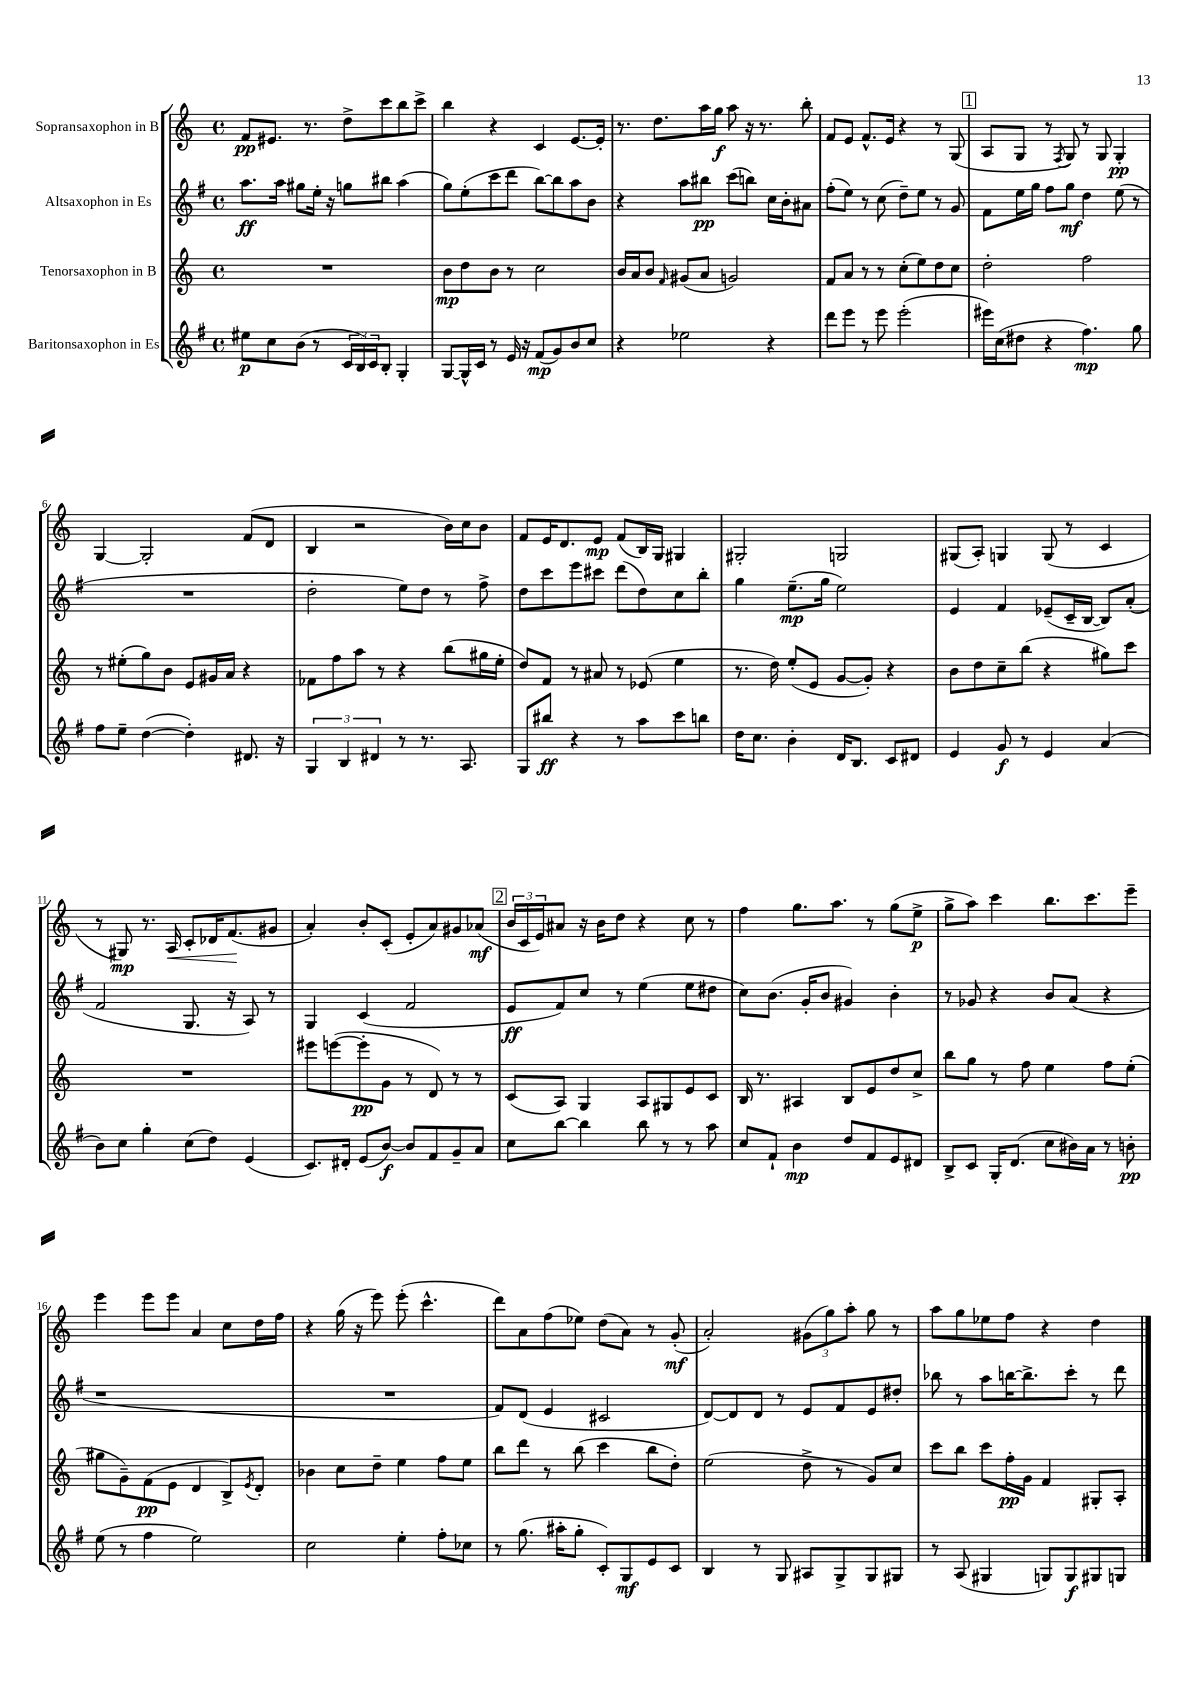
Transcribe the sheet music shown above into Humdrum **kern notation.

**kern	**kern	**kern	**kern
*staff4	*staff3	*staff2	*staff1
*clefG2	*clefG2	*clefG2	*clefG2
*k[f#]	*k[]	*k[f#]	*k[]
*M4/4	*M4/4	*M4/4	*M4/4
*met(c)	*met(c)	*met(c)	*met(c)
8ee#	1r	8.aa	8f
8cc	.	.	8.e#
.	.	16aa	.
(8b	.	8gg#	.
.	.	.	8.r
8r	.	16ee'	.
.	.	16r	.
24c	.	8gg	8dd^
24B)	.	.	.
24c	.	.	.
8B'	.	8bb#	8ccc
4G'	.	(4aa	8bb
.	.	.	8ccc^
=	=	=	=
[8G	8b	8gg)	4bb
16G^^]	8dd	(8ee'	.
16c	.	.	.
8r	8b	8ccc	4r
16e	8r	8ddd	.
16r	.	.	.
(8f#	2cc	[8bb)	4c
8g)	.	8bb]	.
8b	.	8aa	[8.e
8cc	.	8b	.
.	.	.	16e']
=	=	=	=
4r	16b	4r	8.r
.	16a	.	.
.	8b	.	.
.	.	.	8.dd
.	16qqf	.	.
2ee-	(8g#	8aa	.
.	8a	8bb#	16aa
.	.	.	16gg
.	2g)	(8ccc	8aa
.	.	8bb)	16r
.	.	.	8.r
4r	.	16cc	.
.	.	16b'	.
.	.	8a#	8bb'
=	=	=	=
8ddd	8f	(8ff#'	8f
8eee	8a	8ee)	8e
8r	8r	8r	8.f^^
8eee	8r	(8cc	.
.	.	.	16e
(2eee'	(8cc'	8dd~)	4r
.	8ee)	8ee	.
.	8dd	8r	8r
.	8cc	8g	(8G
=	=	=	=
16eee#)	2dd'	8f#	8A
(16cc	.	.	.
8dd#	.	16ee	8G
.	.	16gg	.
4r	.	8ff#	8r
.	.	.	8qF
.	.	8gg	8G)
4.ff#)	2ff	4dd	8r
.	.	.	8G
.	.	(8ee	4G'
8gg	.	8r	.
=	=	=	=
8ff#	8r	1r	[4G
8ee~	(8ee#'	.	.
([4dd	8gg)	.	2G']
.	8b	.	.
4dd'])	8e	.	.
.	16g#	.	.
.	16a	.	.
8.d#	4r	.	(8f
.	.	.	8d
16r	.	.	.
=	=	=	=
6G	8f-	2dd'	4B
.	8ff	.	.
6B	.	.	.
.	8aa	.	2r
6d#	.	.	.
.	8r	.	.
8r	4r	8ee)	.
8.r	.	8dd	.
.	(8bb	8r	16b)
8.A	.	.	16cc
.	16gg#	8ff#^	8b
.	16ee'	.	.
=	=	=	=
8G	8dd)	8dd	8f
8bb#	8f	8ccc	16e
.	.	.	8.d
4r	8r	8eee	.
.	8a#	8ccc#	8e
8r	8r	(8ddd	(8f
8aa	(8e-	8dd)	16B)
.	.	.	16G
8ccc	4ee	8cc	4G#
8bb	.	8bb'	.
=	=	=	=
16dd	8.r	4gg	2G#'
8.cc	.	.	.
.	16dd)	.	.
4b'	(8ee'	(8.ee~	.
.	8e	.	.
.	.	16gg	.
16d	[8g	2ee)	2G
8.B	.	.	.
.	8g'])	.	.
8c	4r	.	.
8d#	.	.	.
=	=	=	=
4e	8b	4e	(8G#
.	8dd	.	8A')
8g	8cc~	4f#	4G
8r	(8bb	.	.
4e	4r	(8e-~	(8G
.	.	16c~	8r
.	.	[16B	.
(4a	8gg#)	8B])	4c
.	8ccc	(8a'	.
=	=	=	=
8b)	1r	2f#	8r
8cc	.	.	8G#)
4gg'	.	.	8.r
.	.	.	16A
(8cc	.	8.G	8c'
8dd)	.	.	16d-
.	.	16r	(8.f
(4e	.	8A)	.
.	.	8r	8g#
=	=	=	=
8.c)	8eee#	4G	4a')
.	([8eee	.	.
16d#'	.	.	.
(8e	8eee']	(4c	8b'
[8b)	8g	.	(8c'
8b]	8r	2f#	8e'
8f#	8d)	.	8a)
8g~	8r	.	8g#
8a	8r	.	(8a-
=	=	=	=
8cc	(8c	8e	24b
.	.	.	24c
.	.	.	24e)
[8bb	8A)	8f#)	8a#
4bb]	4G	8cc	16r
.	.	.	16b
.	.	8r	8dd
8bb	8A	(4ee	4r
8r	8G#	.	.
8r	8e	8ee	8cc
8aa	8c	8dd#	8r
=	=	=	=
8cc	16B	8cc)	4ff
.	8.r	.	.
8f#`	.	(8.b	.
4b	4A#	.	8.gg
.	.	16g'	.
.	.	8b	.
.	.	.	8.aa
8dd	8B	4g#)	.
8f#	8e	.	8r
8e	8dd	4b'	(8gg
8d#	8cc^	.	8ee^
=	=	=	=
8B^	8bb	8r	8gg^
8c	8gg	8g-	8aa)
16G'	8r	4r	4ccc
(8.d	.	.	.
.	8ff	.	.
8cc	4ee	8b	8.bb
16b#)	.	(8a	.
16a	.	.	8.ccc
8r	8ff	4r	.
8b'	(8ee'	.	8eee~
=	=	=	=
(8ee	8gg#	1r	4eee
8r	8g~)	.	.
4ff#	(8f	.	8eee
.	8e	.	8eee
2ee)	4d	.	4a
.	8B^)	.	8cc
.	8qe	.	.
.	8d'	.	16dd
.	.	.	16ff
=	=	=	=
2cc	4b-	1r	4r
.	8cc	.	(16gg
.	.	.	16r
.	8dd~	.	8eee)
4ee'	4ee	.	(8eee'
.	.	.	4.ccc^^
8ff#'	8ff	.	.
8cc-	8ee	.	.
=	=	=	=
8r	8bb	8f#)	8ddd)
(8.gg	8ddd	(8d	8a
.	8r	4e	(8ff
16aa#'	.	.	.
8gg'	(8bb	.	8ee-)
8c')	4ccc	2c#	(8dd
8G	.	.	8a)
8e	8bb	.	8r
8c	8dd')	.	(8g'
=	=	=	=
4B	(2ee	[8d)	2a')
.	.	8d]	.
8r	.	8d	.
8G	.	8r	.
8A#	8dd^	8e	(12g#
.	.	.	12gg)
8G^	8r	8f#	.
.	.	.	12aa'
8G	8g)	8e	8gg
8G#	8cc	8dd#'	8r
=	=	=	=
8r	8ccc	8bb-	8aa
(8A	8bb	8r	8gg
4G#	8ccc	8aa	8ee-
.	16ff'	[16bb	8ff
.	16g	8.bb^]	.
8G)	4f	.	4r
8G	.	8ccc'	.
8G#	8G#'	8r	4dd
8G	8A'	8ddd	.
==	==	==	==
*-	*-	*-	*-
